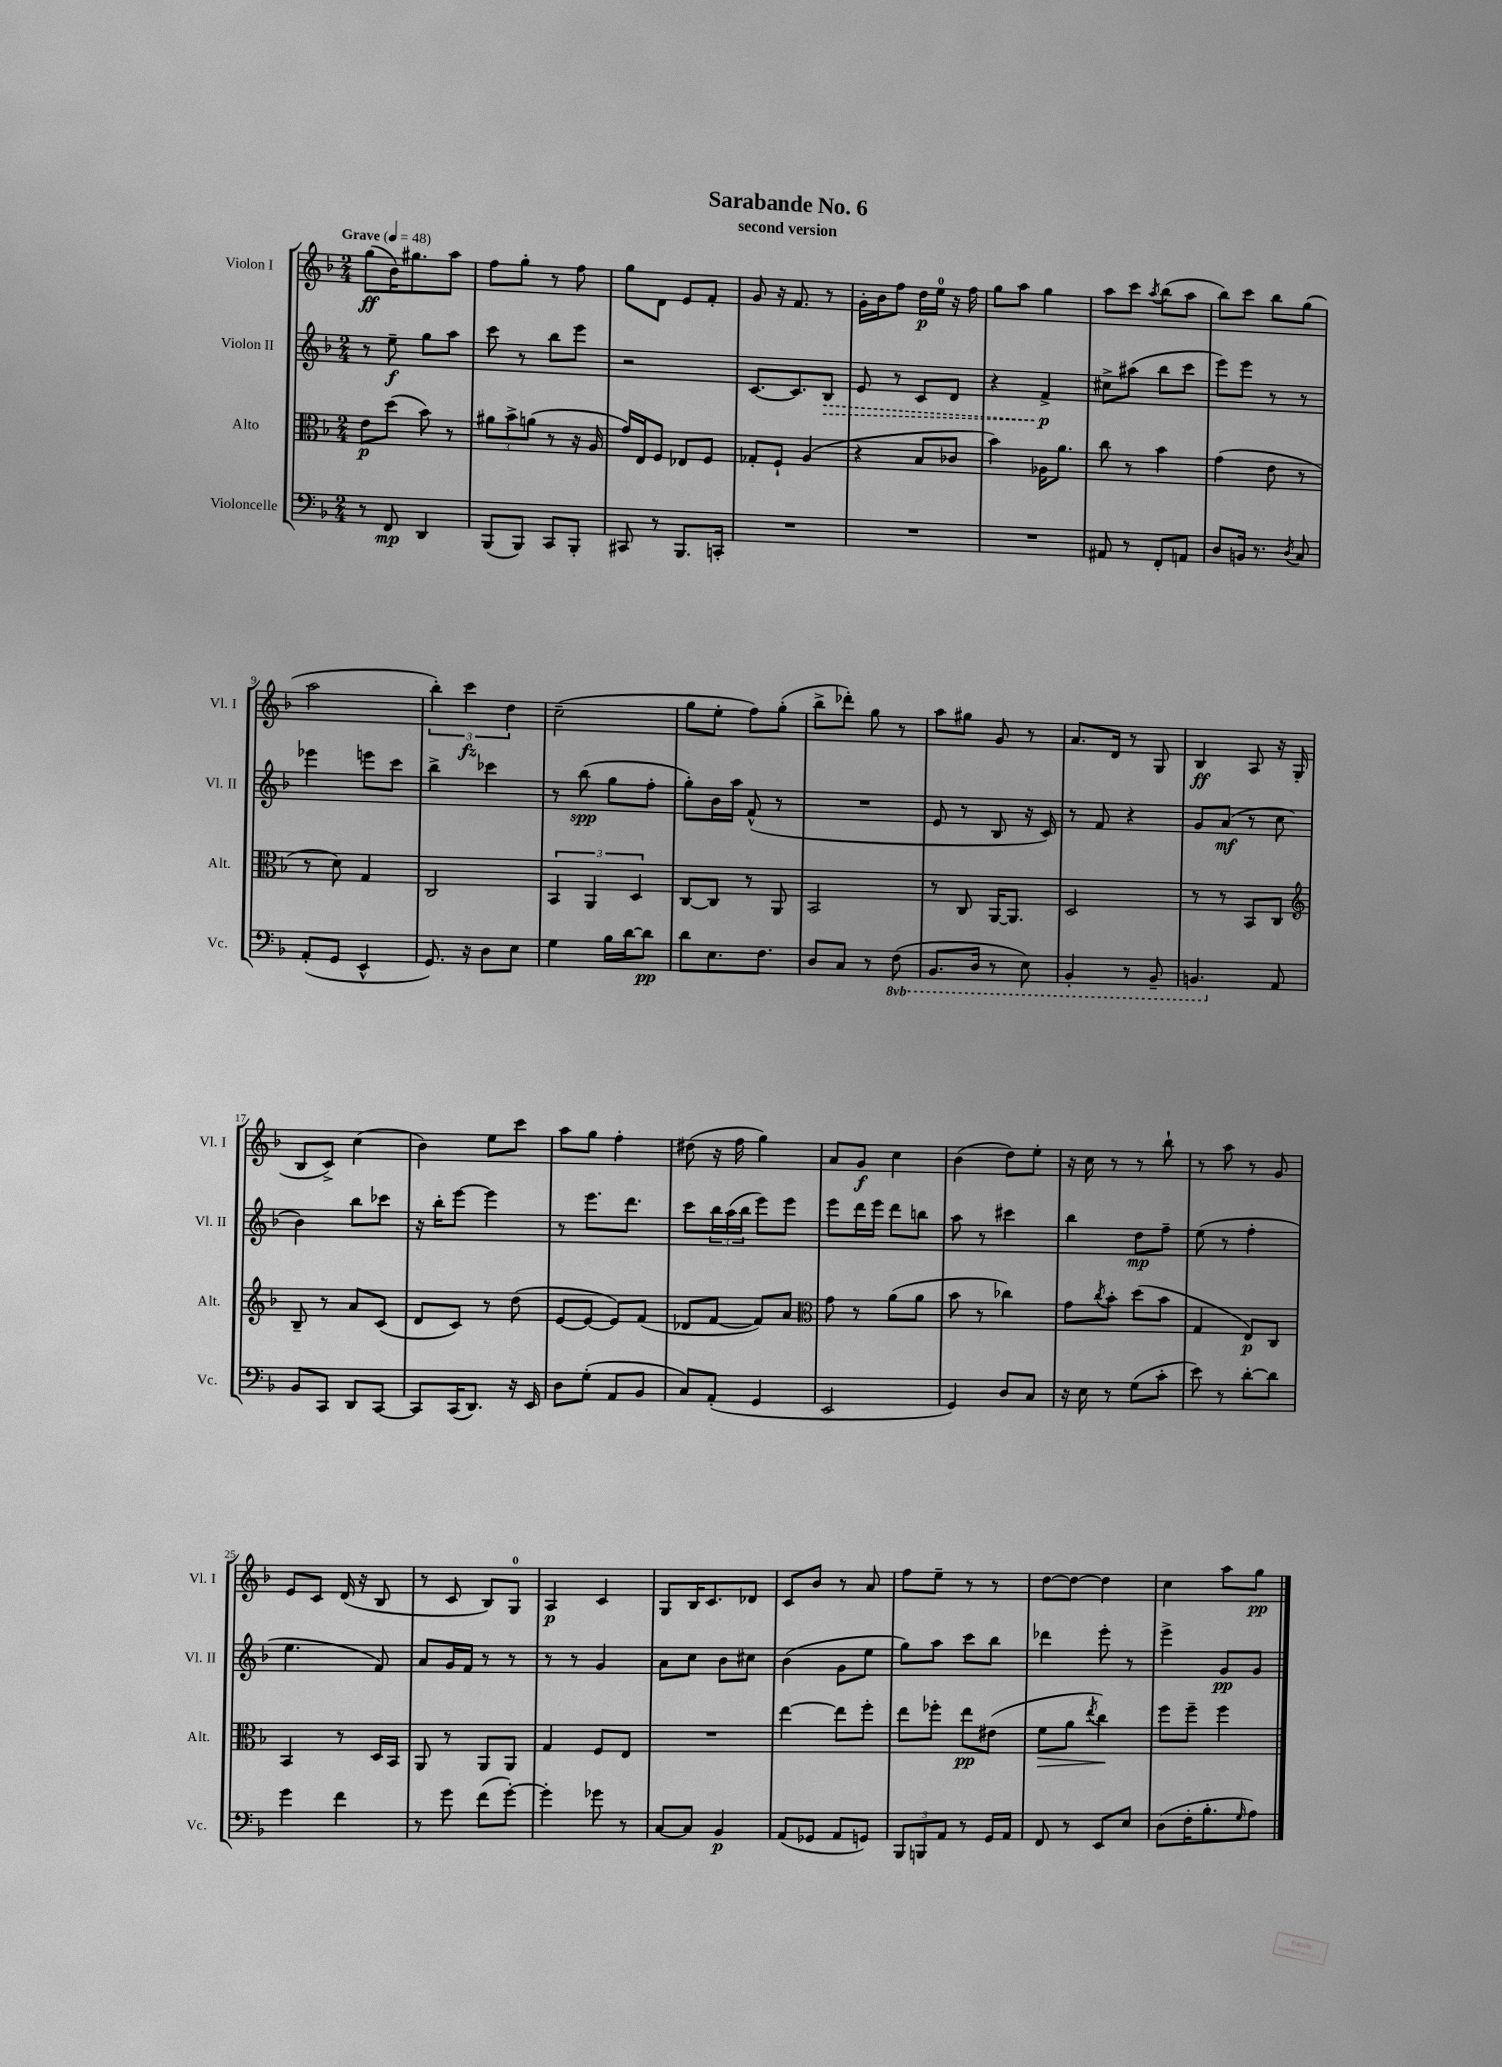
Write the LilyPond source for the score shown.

\header { title = "Sarabande No. 6" subtitle = "second version" }
<<
\new StaffGroup <<
\new Staff = "s0" \with { instrumentName = "Violon I" shortInstrumentName = "Vl. I" } {
    \clef treble \key f \major \numericTimeSignature \time 2/4 \tempo "Grave" 4 = 48
    g''8\ff( bes'16) gis''8. a''8 |
    f''8 g''8-. r8 f''8 |
    g''8 d'8 e'8 f'8-. |
    g'8 r16 f'8. r8 |
    g'16-. bes'16 f''8 d''16\p e''16-0 r16 f''16 |
    g''8 a''8 g''4 |
    a''8 c'''8 \acciaccatura { a''8 } bes''8( a''8 |
    bes''8) c'''8 bes''8 g''8( |
    a''2 |
    \tuplet 3/2 { bes''4-.) c'''4\fz d''4 } |
    c''2--( |
    g''8 e''8-. f''8) g''8-.( |
    bes''8-> des'''8-.) g''8 r8 |
    a''8 gis''8 g'8 r8 |
    a'8. d'16 r8 g8 |
    bes4\ff a8 r16 g16( |
    bes8 c'8->) c''4( |
    bes'4) e''8 c'''8 |
    a''8 g''8 f''4-. |
    dis''8( r16 f''16 g''4) |
    a'8 g'8\f c''4 |
    bes'4( d''8) e''8-. |
    r16 c''16 r8 r8 bes''8-! |
    r8 a''8 r8 g'8 |
    e'8 c'8 d'16( r16 bes8 |
    r8 c'8 bes8) g8-0 |
    a4\p c'4 |
    g8 bes16 c'8. des'8 |
    c'8 bes'8 r8 a'8 |
    f''8 e''8-- r8 r8 |
    d''8~ d''8~ d''4 |
    c''4 a''8 g''8\pp \bar "|." |
}
\new Staff = "s1" \with { instrumentName = "Violon II" shortInstrumentName = "Vl. II" } {
    \clef treble \key f \major \numericTimeSignature \time 2/4
    r8 e''8--\f g''8 a''8 |
    c'''8 r8 bes''8 e'''8 |
    r2 |
    c'8.~ c'8. \once \override Hairpin.style = #'dashed-line bes8\> |
    e'8 r8 c'8 d'8 |
    r4 f'4->\p\! |
    cis''8-> ais''8( bes''8 c'''8 |
    e'''8) e'''8 r8 r8 |
    ees'''4 e'''8 c'''8 |
    bes''4-> ces'''4 |
    r8 bes''8\spp( g''8 f''8-. |
    g''8-.) bes'16 a''16 f'8-^( r8 |
    R2 |
    e'8 r8 bes8 r16 c'16) |
    r8 f'8 r4 |
    g'8 a'8\mf( r8 c''8 |
    bes'4) bes''8 ces'''8 |
    r16 bes''16-. e'''8~ e'''4 |
    r8 e'''8. d'''8. |
    c'''8 \tuplet 3/2 { bes''16 a''16( bes''16 } e'''8) e'''8 |
    e'''8 d'''16 e'''16 d'''8 b''8 |
    a''8 r8 cis'''4 |
    bes''4 d''8\mp f''8-- |
    e''8( r8 f''4-. |
    e''4. f'8) |
    a'8 g'16 f'16 r8 r8 |
    r8 r8 g'4 |
    a'8 c''8 bes'8 cis''8 |
    bes'4( g'8 e''8 |
    g''8) a''8 c'''8 bes''8 |
    des'''4 e'''8-. r8 |
    e'''4-> g'8\pp g'8 \bar "|." |
}
\new Staff = "s2" \with { instrumentName = "Alto" shortInstrumentName = "Alt." } {
    \clef alto \key f \major \numericTimeSignature \time 2/4
    e'8\p d''8( bes'8) r8 |
    \tuplet 3/2 { ais'8 bes'8-> a'8( } r8 r16 a16 |
    g'16) e16 f8 ees8 f8 |
    ges8-. f8-! a4( |
    r4 bes8 ces'8 |
    bes'4) aes16 a'8. |
    c''8 r8 bes'4 |
    g'4( e'8 r8 |
    r8 d'8) g4 |
    c2 |
    \tuplet 3/2 { bes,4 a,4 d4 } |
    c8~ c8 r8 a,8 |
    bes,2 |
    r8 c8 a,16~ a,8. |
    d2 |
    r8 r8 bes,8 c8 |
    \clef treble bes8-- r8 a'8 c'8( |
    d'8 c'8) r8 d''8( |
    e'8~ e'8~ e'8) f'8( |
    des'8 f'8~ f'8) a'8 |
    \clef alto g'8 r8 a'8( a'8 |
    bes'8 r8 ces''4) |
    g'8 \acciaccatura { c''8 } bes'8-. d''8( bes'8 |
    g4 e8\p) c8 |
    bes,4 r8 d16 bes,16 |
    a,8 r8 a,8 a,8 |
    g4 f8 e8 |
    R2 |
    e''4~ e''8 f''8-. |
    e''8 fes''8-. e''8\pp eis'8( |
    f'8\> a'8 \acciaccatura { e''8 } c''4\!) |
    f''8 f''8-- f''4 \bar "|." |
}
\new Staff = "s3" \with { instrumentName = "Violoncelle" shortInstrumentName = "Vc." } {
    \clef bass \key f \major \numericTimeSignature \time 2/4 \set Staff.ottavationMarkups = #ottavation-simple-ordinals
    r8 f,8\mp d,4 |
    bes,,8( bes,,8) c,8 bes,,8-. |
    cis,8 r8 bes,,8. c,16-. |
    R2 |
    R2 |
    R2 |
    ais,8 r8 f,8-. a,8 |
    d8 b,16 r8. \acciaccatura { d8 } c8 |
    a,8-.( g,8 e,4-^ |
    g,8.) r16 d8 e8 |
    g4 bes16 d'16~ d'8\pp |
    d'8 e8. f8. |
    d8 c8 r8 \ottava #-1 f,8( |
    bes,,8. d,16 r8 e,8) |
    bes,,4-. r8 bes,,8-- |
    b,,4. \ottava #0 a,8 |
    bes,8 c,8 d,8 c,8~ |
    c,8 c,16( d,8.) r16 e,16 |
    d8 g8-.( a,8 bes,8 |
    c8) a,8-.( g,4 |
    e,2 |
    g,4) d8 c8 |
    r16 e16 r8 g8( c'8-. |
    e'8) r8 d'8~-. d'8 |
    g'4 f'4 |
    r8 g'8 f'8( g'8~-.) |
    g'4-. ges'8 r8 |
    c8~ c8 bes,4\p |
    a,8( ges,8 a,8 g,8) |
    \tuplet 3/2 { bes,,8 b,,8 a,8 } r8 g,16 a,16 |
    f,8 r8 e,8 e8 |
    d8( f16-. bes8.-. \grace { g16 } a8) \bar "|." |
}
>>
>>
